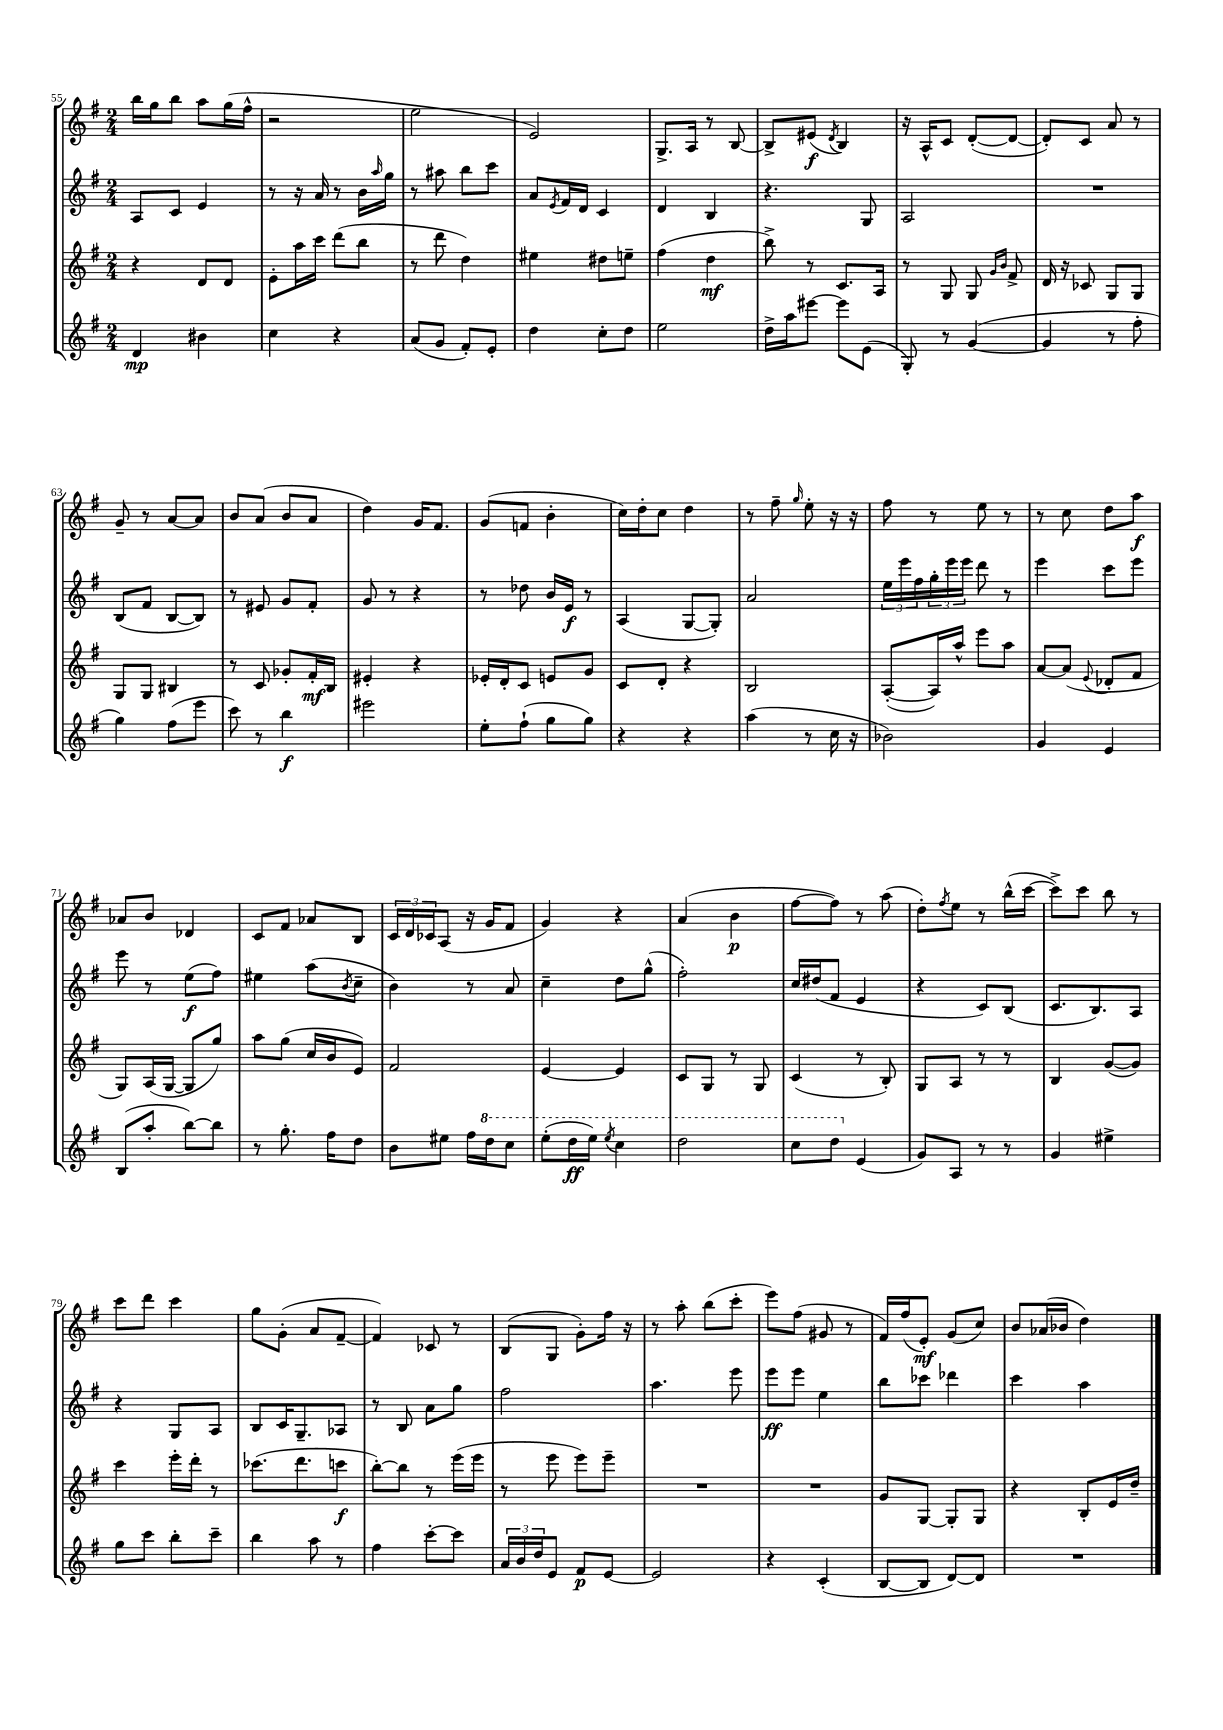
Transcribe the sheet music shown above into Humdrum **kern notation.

**kern	**dynam	**kern	**dynam	**kern	**dynam	**kern	**dynam
*part4	*part4	*part3	*part3	*part2	*part2	*part1	*part1
*staff4	*staff4	*staff3	*staff3	*staff2	*staff2	*staff1	*staff1
*clefG2	*	*clefG2	*	*clefG2	*	*clefG2	*
*k[f#]	*	*k[f#]	*	*k[f#]	*	*k[f#]	*
*M2/4	*	*M2/4	*	*M2/4	*	*M2/4	*
=55	=55	=55	=55	=55	=55	=55	=55
4d/	mp	4r	.	8A/L	.	16bb\LL	.
.	.	.	.	.	.	16gg\J	.
.	.	.	.	8c/J	.	8bb\J	.
4b#X\	.	8d/L	.	4e/	.	8aa\L	.
.	.	8d/J	.	.	.	(16gg\L	.
.	.	.	.	.	.	16ff#^^\JJ	.
=56	=56	=56	=56	=56	=56	=56	=56
4cc\	.	8e'\L	.	8r	.	2r	.
.	.	16aa\L	.	16r	.	.	.
.	.	16ccc\JJ	.	16a/	.	.	.
4r	.	(8ddd\L	.	8r	.	.	.
.	.	8bb\J	.	16b\LL	.	.	.
.	.	.	.	16qqaa/	.	.	.
.	.	.	.	16gg\JJ	.	.	.
=57	=57	=57	=57	=57	=57	=57	=57
(8a/L	.	8r	.	8r	.	2ee\	.
8g/J	.	8ddd\	.	8aa#X\	.	.	.
8f#'/L)	.	4dd\)	.	8bb\L	.	.	.
8e'/J	.	.	.	8ccc\J	.	.	.
=58	=58	=58	=58	=58	=58	=58	=58
4dd\	.	4ee#X\	.	8a/L	.	2e/)	.
.	.	.	.	8qe/	.	.	.
.	.	.	.	16f#/L	.	.	.
.	.	.	.	16d/JJ	.	.	.
8cc'\L	.	8dd#X\L	.	4c/	.	.	.
8dd\J	.	8een~\J	.	.	.	.	.
=59	=59	=59	=59	=59	=59	=59	=59
2ee\	.	(4ff#\	.	4d/	.	8.G^/L	.
.	.	.	.	.	.	16A/Jk	.
.	.	4dd\	mf	4B/	.	8r	.
.	.	.	.	.	.	[8B/	.
=60	=60	=60	=60	=60	=60	=60	=60
16dd^\LL	.	8bb^\)	.	4.r	.	8B^/L]	.
16aa\J	.	.	.	.	.	.	.
[8eee#X\J	.	8r	.	.	.	(8e#X/J	f
.	.	.	.	.	.	8qd/	.
8eee#\L]	.	8.c/L	.	.	.	4B/)	.
(8e\J	.	.	.	8G/	.	.	.
.	.	16A/Jk	.	.	.	.	.
=61	=61	=61	=61	=61	=61	=61	=61
8G'/)	.	8r	.	2A/	.	16r	.
.	.	.	.	.	.	16A^^/KL	.
8r	.	8G/	.	.	.	8c/J	.
([4g/	.	8G/	.	.	.	([8d'/L	.
.	.	16qqg/LL	.	.	.	.	.
.	.	16qqb/JJ	.	.	.	.	.
.	.	8f#^/	.	.	.	8d/J_	.
=62	=62	=62	=62	=62	=62	=62	=62
4g/]	.	16d/	.	2r	.	8d'/L])	.
.	.	16r	.	.	.	.	.
.	.	8c-X/	.	.	.	8c/J	.
8r	.	8G/L	.	.	.	8a/	.
8ff#'\	.	8G/J	.	.	.	8r	.
!!LO:LB:g=z
=63	=63	=63	=63	=63	=63	=63	=63
4gg\)	.	8G/L	.	(8B/L	.	8g~/	.
.	.	8G/J	.	8f#/J	.	8r	.
(8ff#\L	.	4B#X/	.	[8B/L	.	[8a/L	.
8eee\J	.	.	.	8B/J])	.	8a/J]	.
=64	=64	=64	=64	=64	=64	=64	=64
8ccc\)	.	8r	.	8r	.	8b/L	.
8r	.	8c/	.	8e#X/	.	(8a/J	.
4bb\	f	8g-X'/L	.	8g/L	.	8b/L	.
.	.	16f#'/L	mf	8f#'/J	.	8a/J	.
.	.	16B/JJ	.	.	.	.	.
=65	=65	=65	=65	=65	=65	=65	=65
2eee#X\	.	4e#X'/	.	8g/	.	4dd\)	.
.	.	.	.	8r	.	.	.
.	.	4r	.	4r	.	16g/KL	.
.	.	.	.	.	.	8.f#/J	.
=66	=66	=66	=66	=66	=66	=66	=66
8ee'\L	.	16e-X'/LL	.	8r	.	(8g/L	.
.	.	16d'/J	.	.	.	.	.
(8ff#`\J	.	8c/J	.	8dd-X\	.	8fn/J	.
8gg\L	.	8en/L	.	16b/LL	.	4b'\	.
.	.	.	.	16e/JJ	f	.	.
8gg\J)	.	8g/J	.	8r	.	.	.
=67	=67	=67	=67	=67	=67	=67	=67
4r	.	8c/L	.	(4A/	.	16cc\LL)	.
.	.	.	.	.	.	16dd'\J	.
.	.	8d'/J	.	.	.	8cc\J	.
4r	.	4r	.	[8G/L	.	4dd\	.
.	.	.	.	8G'/J])	.	.	.
=68	=68	=68	=68	=68	=68	=68	=68
(4aa\	.	2B/	.	2a/	.	8r	.
.	.	.	.	.	.	8ff#~\	.
.	.	.	.	.	.	16qqgg/	.
8r	.	.	.	.	.	8ee'\	.
16cc\	.	.	.	.	.	16r	.
16r	.	.	.	.	.	16r	.
=69	=69	=69	=69	=69	=69	=69	=69
2b-X\)	.	([8A'/L	.	24ee\LL	.	8ff#\	.
.	.	.	.	24eee\	.	.	.
.	.	.	.	24ff#\	.	.	.
.	.	16A/L])	.	24gg'\	.	8r	.
.	.	.	.	24eee\	.	.	.
.	.	16aa^^/JJ	.	.	.	.	.
.	.	.	.	24eee\JJ	.	.	.
.	.	8eee\L	.	8ddd\	.	8ee\	.
.	.	8aa\J	.	8r	.	8r	.
=70	=70	=70	=70	=70	=70	=70	=70
4g/	.	[8a/L	.	4eee\	.	8r	.
.	.	(8a/J]	.	.	.	8cc\	.
.	.	8qqe/	.	.	.	.	.
4e/	.	8d-X'/L	.	8ccc\L	.	8dd\L	.
.	.	8f#/J	.	8eee\J	.	8aa\J	f
!!LO:LB:g=z
=71	=71	=71	=71	=71	=71	=71	=71
(8B/L	.	8G/L)	.	8eee\	.	8a-X/L	.
8aa'/J	.	(16A/L	.	8r	.	8b/J	.
.	.	[16G/JJ	.	.	.	.	.
[8bb\L)	.	8G/L]	.	(8ee\L	f	4d-X/	.
8bb\J]	.	8gg/J)	.	8ff#\J)	.	.	.
=72	=72	=72	=72	=72	=72	=72	=72
8r	.	8aa\L	.	4ee#X\	.	8c/L	.
8.gg'\	.	(8gg\J	.	.	.	8f#/J	.
.	.	16cc/LL	.	(8aa\L	.	8a-X/L	.
16ff#\KL	.	16b/J	.	.	.	.	.
.	.	.	.	8qb/	.	.	.
8dd\J	.	8e/J)	.	8cc~\J	.	8B/J	.
=73	=73	=73	=73	=73	=73	=73	=73
8b\L	.	2f#/	.	4b\)	.	24c/LL	.
.	.	.	.	.	.	24d/	.
.	.	.	.	.	.	24c-X/J	.
8ee#X\J	.	.	.	.	.	(8A/J	.
16ff#\LL	.	.	.	8r	.	16r	.
*8va	*	*	*	*	*	*	*
16ddd\J	.	.	.	.	.	16g/KL	.
8ccc\J	.	.	.	8a/	.	8f#/J	.
=74	=74	=74	=74	=74	=74	=74	=74
(8eee'\L	.	[4e/	.	4cc~\	.	4g/)	.
16ddd\L	ff	.	.	.	.	.	.
16eee\JJ)	.	.	.	.	.	.	.
8qeee/	.	.	.	.	.	.	.
4ccc\	.	4e/]	.	8dd\L	.	4r	.
.	.	.	.	(8gg^^\J	.	.	.
=75	=75	=75	=75	=75	=75	=75	=75
2ddd\	.	8c/L	.	2ff#'\)	.	(4a/	.
.	.	8G/J	.	.	.	.	.
.	.	8r	.	.	.	4b\	p
.	.	8G/	.	.	.	.	.
=76	=76	=76	=76	=76	=76	=76	=76
8ccc\L	.	(4c/	.	16cc/LL	.	[8ff#\L	.
.	.	.	.	(16dd#X/J	.	.	.
8ddd\J	.	.	.	8f#/J	.	8ff#\J])	.
*X8va	*	*	*	*	*	*	*
(4e/	.	8r	.	4e/	.	8r	.
.	.	8B'/)	.	.	.	(8aa\	.
=77	=77	=77	=77	=77	=77	=77	=77
8g/L)	.	8G/L	.	4r	.	8dd'\L)	.
.	.	.	.	.	.	8qff#/	.
8A/J	.	8A/J	.	.	.	8ee\J	.
8r	.	8r	.	8c/L)	.	8r	.
8r	.	8r	.	(8B/J	.	(16bb^^\LL	.
.	.	.	.	.	.	[16ccc\JJ	.
=78	=78	=78	=78	=78	=78	=78	=78
4g/	.	4B/	.	8.c/L	.	8ccc^\L])	.
.	.	.	.	.	.	8ccc\J	.
.	.	.	.	8.B/)	.	.	.
4ee#X^\	.	([8g/L	.	.	.	8bb\	.
.	.	8g/J])	.	8A/J	.	8r	.
!!LO:LB:g=z
=79	=79	=79	=79	=79	=79	=79	=79
8gg\L	.	4ccc\	.	4r	.	8ccc\L	.
8ccc\J	.	.	.	.	.	8ddd\J	.
8bb'\L	.	16eee'\LL	.	8G/L	.	4ccc\	.
.	.	16ddd'\JJ	.	.	.	.	.
8ccc~\J	.	8r	.	8A/J	.	.	.
=80	=80	=80	=80	=80	=80	=80	=80
4bb\	.	(8.ccc-X\L	.	8B/L	.	8gg\L	.
.	.	.	.	16c/K	.	(8g'\J	.
.	.	8.ddd\	.	8.G~/	.	.	.
8aa\	.	.	.	.	.	8a/L	.
8r	.	8cccn\J	f	8A-X/J	.	[8f#~/J	.
=81	=81	=81	=81	=81	=81	=81	=81
4ff#\	.	[8bb'\L)	.	8r	.	4f#/])	.
.	.	8bb\J]	.	8B/	.	.	.
[8ccc'\L	.	8r	.	8a\L	.	8c-X/	.
8ccc\J]	.	(16eee\LL	.	8gg\J	.	8r	.
.	.	16eee\JJ	.	.	.	.	.
=82	=82	=82	=82	=82	=82	=82	=82
24a/LL	.	8r	.	2ff#\	.	(8B/L	.
24b/	.	.	.	.	.	.	.
24dd/J	.	.	.	.	.	.	.
8e/J	.	8eee\	.	.	.	8G/J	.
8f#/L	p	8eee\L)	.	.	.	8g'\L)	.
[8e/J	.	8eee~\J	.	.	.	16ff#\Jk	.
.	.	.	.	.	.	16r	.
=83	=83	=83	=83	=83	=83	=83	=83
2e/]	.	2r	.	4.aa\	.	8r	.
.	.	.	.	.	.	8aa'\	.
.	.	.	.	.	.	(8bb\L	.
.	.	.	.	8eee\	.	8ccc'\J	.
=84	=84	=84	=84	=84	=84	=84	=84
4r	.	2r	.	8eee\L	ff	8eee\L)	.
.	.	.	.	8eee\J	.	(8ff#\J	.
(4c'/	.	.	.	4ee\	.	8g#X/	.
.	.	.	.	.	.	8r	.
=85	=85	=85	=85	=85	=85	=85	=85
[8B/L	.	8g/L	.	8bb\L	.	16f#/LL)	.
.	.	.	.	.	.	(16ff#/J	.
8B/J]	.	[8G/J	.	8ccc-X\J	.	8e'/J)	mf
[8d/L)	.	8G'/L]	.	4ddd-X\	.	(8g/L	.
8d/J]	.	8G/J	.	.	.	8cc/J)	.
=86	=86	=86	=86	=86	=86	=86	=86
2r	.	4r	.	4ccc\	.	8b/L	.
.	.	.	.	.	.	(16a-X/L	.
.	.	.	.	.	.	16b-X/JJ	.
.	.	8B'/L	.	4aa\	.	4dd\)	.
.	.	16e/L	.	.	.	.	.
.	.	16dd~/JJ	.	.	.	.	.
==	==	==	==	==	==	==	==
*-	*-	*-	*-	*-	*-	*-	*-
